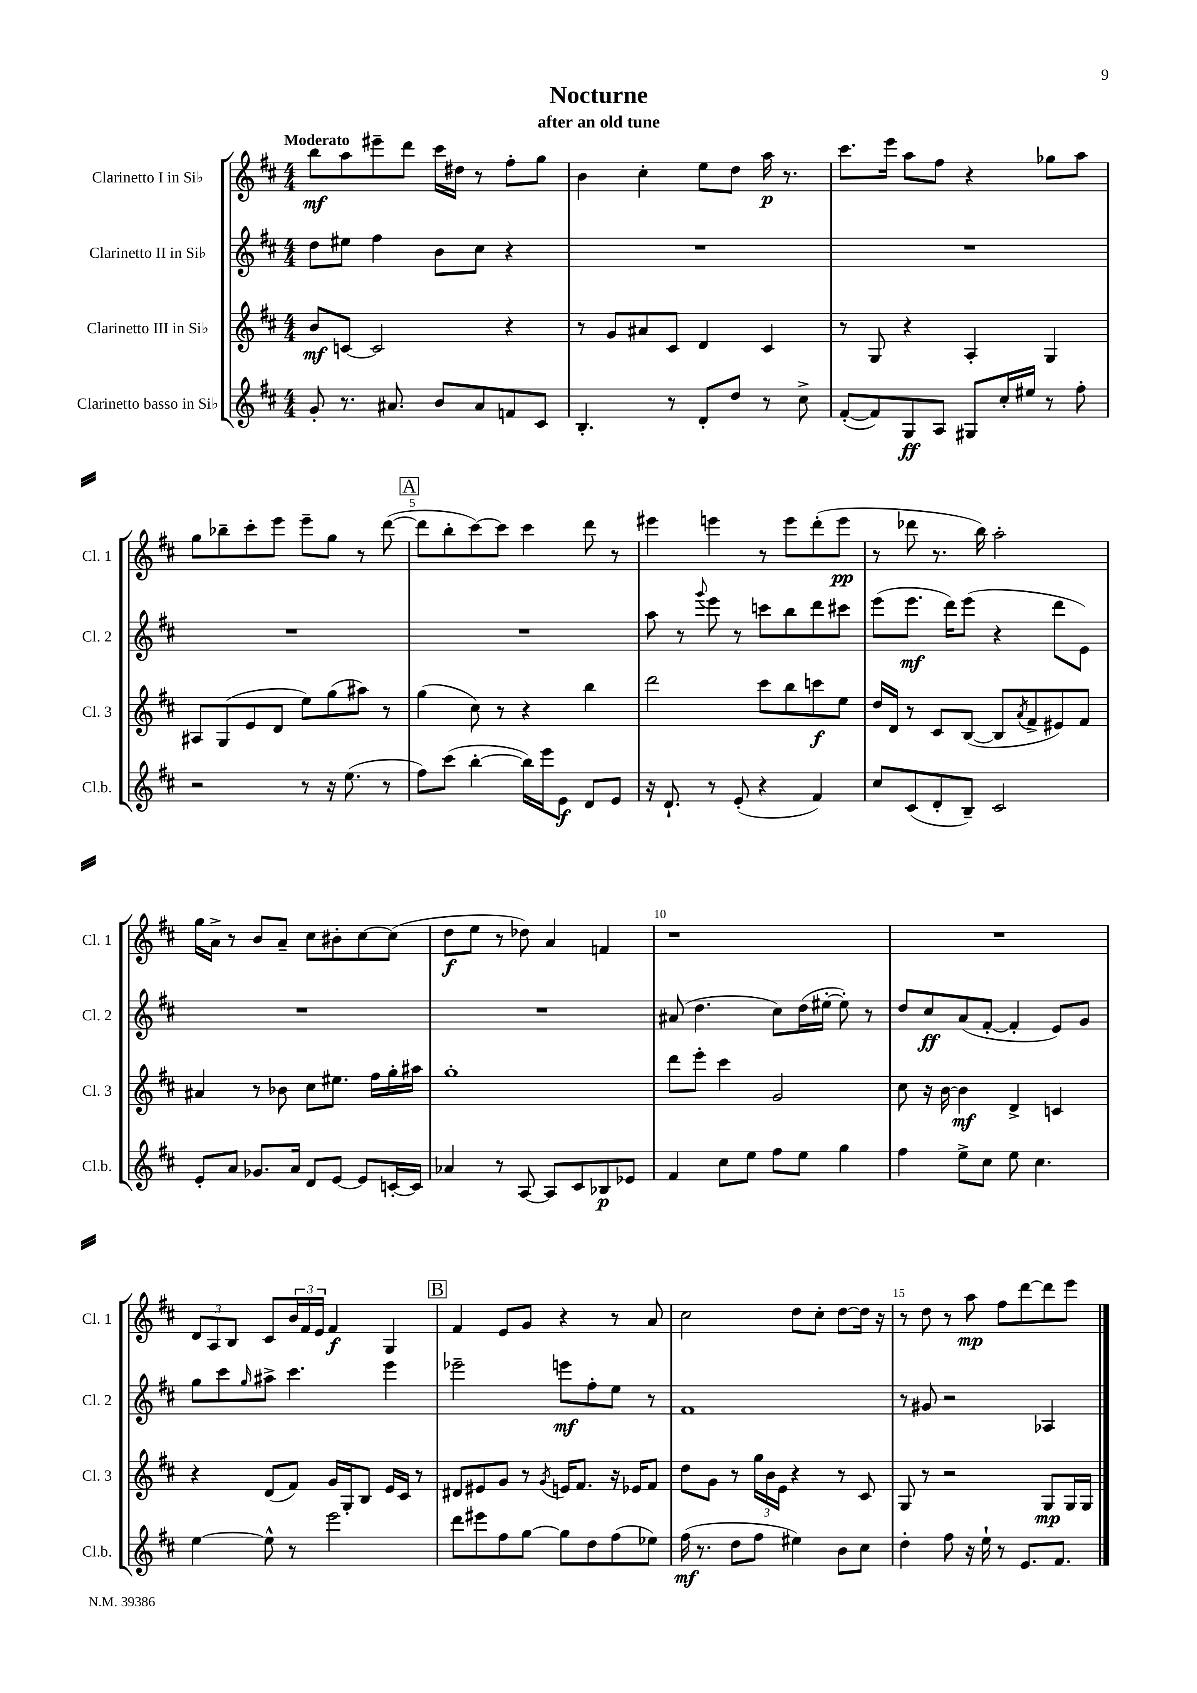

**kern	**dynam	**kern	**dynam	**kern	**dynam	**kern	**dynam
*part4	*part4	*part3	*part3	*part2	*part2	*part1	*part1
*staff4	*staff4	*staff3	*staff3	*staff2	*staff2	*staff1	*staff1
*I"Clarinetto basso in Si♭	*	*I"Clarinetto III in Si♭	*	*I"Clarinetto II in Si♭	*	*I"Clarinetto I in Si♭	*
*I'Cl.b.	*	*I'Cl. 3	*	*I'Cl. 2	*	*I'Cl. 1	*
*clefG2	*	*clefG2	*	*clefG2	*	*clefG2	*
*k[f#c#]	*	*k[f#c#]	*	*k[f#c#]	*	*k[f#c#]	*
*M4/4	*	*M4/4	*	*M4/4	*	*M4/4	*
=1	=1	=1	=1	=1	=1	=1	=1
!	!	!	!	!	!	!LO:TX:a:B:t=Moderato	!
8g'/	.	8b/L	mf	8dd\L	.	8bb\L	mf
8.r	.	[8cn/J	.	8ee#X\J	.	8aa\	.
.	.	2c/]	.	4ff#\	.	8eee#X~\	.
8.a#X/	.	.	.	.	.	.	.
.	.	.	.	.	.	8ddd\J	.
8b/L	.	.	.	8b\L	.	16ccc#\LL	.
.	.	.	.	.	.	16dd#X\JJ	.
8a#/	.	.	.	8cc#\J	.	8r	.
8fn/	.	4r	.	4r	.	8ff#'\L	.
8c#/J	.	.	.	.	.	8gg\J	.
=2	=2	=2	=2	=2	=2	=2	=2
4.B'/	.	8r	.	1r	.	4b\	.
.	.	8g/L	.	.	.	.	.
.	.	8a#X/	.	.	.	4cc#'\	.
8r	.	8c#/J	.	.	.	.	.
8d'/L	.	4d/	.	.	.	8ee\L	.
8dd/J	.	.	.	.	.	8dd\J	.
8r	.	4c#/	.	.	.	16aa\	p
.	.	.	.	.	.	8.r	.
8cc#^\	.	.	.	.	.	.	.
=3	=3	=3	=3	=3	=3	=3	=3
([8f#'/L	.	8r	.	1r	.	8.ccc#\L	.
8f#/])	.	8G/	.	.	.	.	.
.	.	.	.	.	.	16eee\Jk	.
8G/	ff	4r	.	.	.	8aa\L	.
8A/J	.	.	.	.	.	8ff#\J	.
8G#X/L	.	4A'/	.	.	.	4r	.
16cc#'/L	.	.	.	.	.	.	.
16ee#X/JJ	.	.	.	.	.	.	.
8r	.	4G/	.	.	.	8gg-X\L	.
8ff#'\	.	.	.	.	.	8aa\J	.
!!LO:LB:g=z
=4	=4	=4	=4	=4	=4	=4	=4
2r	.	8A#X/L	.	1r	.	8gg\L	.
.	.	(8G/	.	.	.	8bb-X~\	.
.	.	8e/	.	.	.	8ccc#'\	.
.	.	8d/J	.	.	.	8eee\J	.
8r	.	8ee\L)	.	.	.	8eee~\L	.
16r	.	(8gg\	.	.	.	8gg\J	.
(8.ee\	.	.	.	.	.	.	.
.	.	8aa#X\J)	.	.	.	8r	.
8r	.	8r	.	.	.	([8ddd\	.
!!LO:REH:place=s1:t=A
=5	=5	=5	=5	=5	=5	=5	=5
8ff#\L)	.	(4gg\	.	1r	.	8ddd\L]	.
(8ccc#\J	.	.	.	.	.	8bb'\	.
[4bb'\	.	8cc#\)	.	.	.	[8ccc#\)	.
.	.	8r	.	.	.	8ccc#\J]	.
16bb\LL])	.	4r	.	.	.	4ccc#\	.
16eee\J	.	.	.	.	.	.	.
8e\J	f	.	.	.	.	.	.
8d/L	.	4bb\	.	.	.	8ddd\	.
8e/J	.	.	.	.	.	8r	.
=6	=6	=6	=6	=6	=6	=6	=6
16r	.	2ddd\	.	8aa\	.	4eee#X\	.
8.d`/	.	.	.	.	.	.	.
.	.	.	.	8r	.	.	.
.	.	.	.	8qqggg/	.	.	.
8r	.	.	.	8eee\	.	4eeen\	.
(8e'/	.	.	.	8r	.	.	.
4r	.	8ccc#\L	.	8cccn\L	.	8r	.
.	.	8bb\	.	8bb\	.	8eee\L	.
4f#/)	.	8cccn\	f	8ddd\	.	(8ddd'\	.
.	.	8ee\J	.	8ccc#X\J	.	8eee\J	pp
=7	=7	=7	=7	=7	=7	=7	=7
8cc#/L	.	16dd/LL	.	(8eee\L	.	8r	.
.	.	16d/JJ	.	.	.	.	.
(8c#/	.	8r	.	8.eee\J	mf	8ddd-X\	.
8d'/	.	8c#/L	.	.	.	8.r	.
.	.	.	.	16ddd\KL)	.	.	.
8B~/J)	.	([8B/J	.	(8eee\J	.	.	.
.	.	.	.	.	.	16bb\)	.
2c#/	.	8B/L]	.	4r	.	2aa'\	.
.	.	8qa/	.	.	.	.	.
.	.	8f#^/	.	.	.	.	.
.	.	8e#X/)	.	8ddd\L	.	.	.
.	.	8f#/J	.	8e\J)	.	.	.
!!LO:LB:g=z
=8	=8	=8	=8	=8	=8	=8	=8
8e'/L	.	4a#X/	.	1r	.	16gg\LL	.
.	.	.	.	.	.	16a^\JJ	.
8a/J	.	.	.	.	.	8r	.
8.g-X/L	.	8r	.	.	.	8b/L	.
.	.	8b-X\	.	.	.	8a~/J	.
16a/Jk	.	.	.	.	.	.	.
8d/L	.	8cc#\L	.	.	.	8cc#\L	.
[8e/J	.	8.ee#X\J	.	.	.	8b#X'\	.
8e/L]	.	.	.	.	.	[8cc#\	.
.	.	16ff#\LL	.	.	.	.	.
[16cn'/L	.	16gg'\	.	.	.	(8cc#\J]	.
16c/JJ]	.	16aa#X\JJ	.	.	.	.	.
=9	=9	=9	=9	=9	=9	=9	=9
4a-X/	.	1gg'	.	1r	.	8dd\L	f
.	.	.	.	.	.	8ee\J	.
8r	.	.	.	.	.	8r	.
[8A/	.	.	.	.	.	8dd-X\)	.
8A/L]	.	.	.	.	.	4a/	.
8c#/	.	.	.	.	.	.	.
8B-X/	p	.	.	.	.	4fn/	.
8e-X/J	.	.	.	.	.	.	.
=10	=10	=10	=10	=10	=10	=10	=10
4f#/	.	8ddd\L	.	(8a#X/	.	1r	.
.	.	8eee'\J	.	4.dd\	.	.	.
8cc#\L	.	4ccc#\	.	.	.	.	.
8ee\J	.	.	.	.	.	.	.
8ff#\L	.	2g/	.	8cc#\L)	.	.	.
8ee\J	.	.	.	(16dd\L	.	.	.
.	.	.	.	[16ee#X'\JJ	.	.	.
4gg\	.	.	.	8ee#'\])	.	.	.
.	.	.	.	8r	.	.	.
=11	=11	=11	=11	=11	=11	=11	=11
4ff#\	.	8cc#\	.	8dd/L	.	1r	.
.	.	16r	.	8cc#/	ff	.	.
.	.	[16b\	.	.	.	.	.
8ee^\L	.	4b\]	mf	(8a/	.	.	.
8cc#\J	.	.	.	[8f#'/J	.	.	.
8ee\	.	4d^/	.	4f#'/]	.	.	.
4.cc#\	.	.	.	.	.	.	.
.	.	4cn/	.	8e/L)	.	.	.
.	.	.	.	8g/J	.	.	.
!!LO:LB:g=z
=12	=12	=12	=12	=12	=12	=12	=12
[4ee\	.	4r	.	8gg\L	.	12d/L	.
.	.	.	.	.	.	12A/	.
.	.	.	.	8ccc#\	.	.	.
.	.	.	.	.	.	12B/J	.
.	.	.	.	16qqgg/	.	.	.
8ee^^\]	.	(8d/L	.	8aa#X^\J	.	8c#/L	.
8r	.	8f#/J)	.	4.ccc#\	.	24b/L	.
.	.	.	.	.	.	24f#/	.
.	.	.	.	.	.	24e/JJ	.
2eee\	.	16g/LL	.	.	.	4f#/	f
.	.	16G'/J	.	.	.	.	.
.	.	8B/J	.	.	.	.	.
.	.	16e/LL	.	4eee\	.	4G/	.
.	.	16c#/JJ	.	.	.	.	.
.	.	8r	.	.	.	.	.
!!LO:REH:place=s1:t=B
=13	=13	=13	=13	=13	=13	=13	=13
8ddd\L	.	8d#X/L	.	2eee-X~\	.	4f#/	.
8eee#X\	.	8e#X/	.	.	.	.	.
8ff#\	.	8g/J	.	.	.	8e/L	.
[8gg\J	.	8r	.	.	.	8g/J	.
.	.	8qg/	.	.	.	.	.
8gg\L]	.	16en/KL	.	8eeen\L	mf	4r	.
.	.	8.f#/J	.	.	.	.	.
8dd\	.	.	.	8ff#'\	.	.	.
(8ff#\	.	16r	.	8ee\J	.	8r	.
.	.	16e-X/KL	.	.	.	.	.
8ee-X\J)	.	8f#/J	.	8r	.	8a/	.
=14	=14	=14	=14	=14	=14	=14	=14
(16ff#\	mf	8dd\L	.	1f#	.	2cc#\	.
8.r	.	.	.	.	.	.	.
.	.	8g\J	.	.	.	.	.
8dd\L	.	8r	.	.	.	.	.
8ff#\J	.	24gg\LL	.	.	.	.	.
.	.	24b\	.	.	.	.	.
.	.	24e\JJ	.	.	.	.	.
4ee#X\)	.	4r	.	.	.	8dd\L	.
.	.	.	.	.	.	8cc#'\J	.
8b\L	.	8r	.	.	.	[8dd\L	.
8cc#\J	.	8c#/	.	.	.	16dd\Jk]	.
.	.	.	.	.	.	16r	.
=15	=15	=15	=15	=15	=15	=15	=15
4dd'\	.	8G/	.	8r	.	8r	.
.	.	8r	.	8g#X/	.	8dd\	.
8ff#\	.	2r	.	2r	.	8r	.
16r	.	.	.	.	.	8aa\	mp
16ee`\	.	.	.	.	.	.	.
8r	.	.	.	.	.	8ff#\L	.
8.e/L	.	.	.	.	.	[8ddd\	.
.	.	8G/L	mp	4A-X/	.	8ddd\]	.
8.f#/J	.	.	.	.	.	.	.
.	.	16G/L	.	.	.	8eee\J	.
.	.	16G/JJ	.	.	.	.	.
==	==	==	==	==	==	==	==
*-	*-	*-	*-	*-	*-	*-	*-
